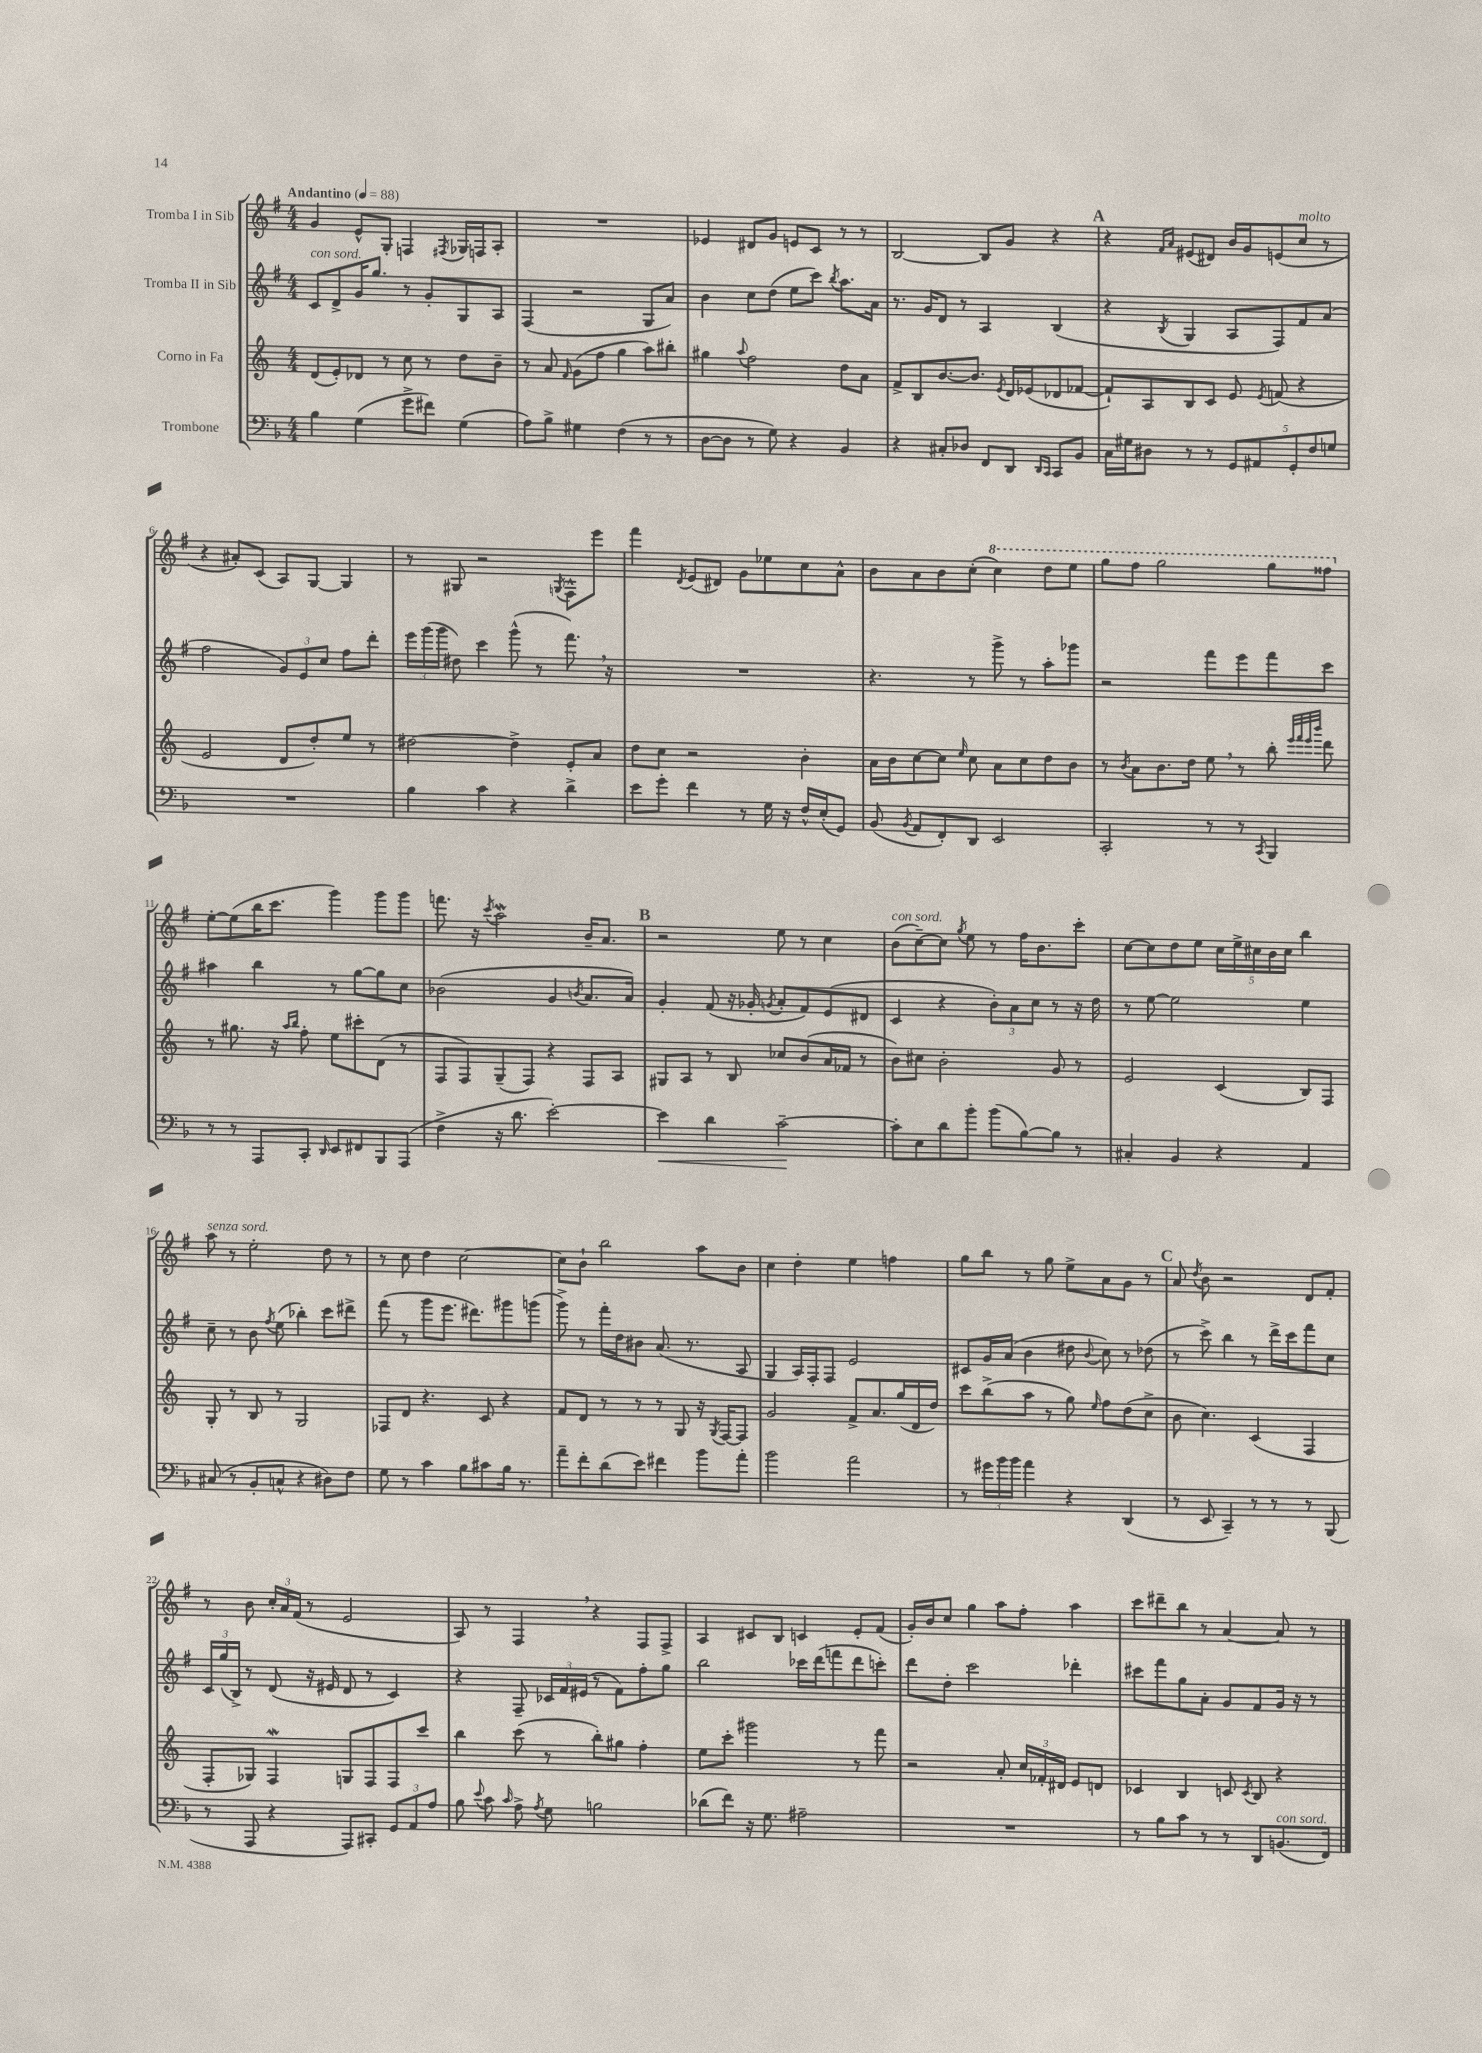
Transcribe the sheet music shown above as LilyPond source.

<<
\new StaffGroup <<
\new Staff = "s0" \with { instrumentName = "Tromba I in Sib" } {
    \clef treble \key g \major \numericTimeSignature \time 4/4 \tempo "Andantino" 4 = 88
    \autoBeamOff g'4 e'8[-^ g8]-. f4 \acciaccatura { fis8 } ges16[ f16 a8]-. |
    R1 |
    ees'4 dis'8[ g'8] e'8[ c'8] r8 r8 |
    b2~ b8[ g'8] r4 |
    \mark \markup { \bold "A" } r4 \grace { fis'16[ a'16] } eis'8[( dis'8]) b'16[ g'16 e'8( c''8]^\markup { \italic "molto" } r8 |
    r4 ais'8[-.) c'8]( a8[) g8]~ g4 |
    r8 gis8 r2 \acciaccatura { g8 } fis8[-^ e'''8] |
    fis'''4 \acciaccatura { d'8 } e'8[( dis'8]) g'8[ ees''8 c''8 a'8]-^ |
    b'8[ a'8 b'8 c''8]-.( \ottava #1 c'''4) d'''8[ e'''8] |
    g'''8[ fis'''8] g'''2 g'''8[ fisis'''8] \ottava #0 |
    e''8[~-. e''8( b''16 c'''8.] g'''4) g'''8[ g'''8] |
    f'''8. r16 \acciaccatura { c'''8 } a''2\mordent b'16[-- a'8.] |
    \mark \markup { \bold "B" } r2 e''8 r8 c''4 |
    b'8[^\markup { \italic "con sord." }( c''8~--) c''8] \acciaccatura { g''8 } e''8 r8 fis''16[ b'8. c'''8]-. |
    c''8[~ c''8 d''8 e''8] \tuplet 5/4 { c''16[ e''16-> cis''16 b'16 cis''16] } b''4 |
    a''8^\markup { \italic "senza sord." } r8 e''2-. d''8 r8 |
    r8 c''8 d''4 c''2~ |
    c''8[ b'8]-! b''2 a''8[ b'8] |
    c''4 d''4-. e''4 f''4 |
    g''8[ b''8] r8 g''8 e''8[-> a'8 g'8] r8 |
    \mark \markup { \bold "C" } a'8 \acciaccatura { d''8 } b'8 r2 d'8[ fis'8]-. |
    r8 b'8 \tuplet 3/2 { c''16[-. a'16 fis'16]( } r8 e'2 |
    a8) r8 fis4 \breathe r4 fis8[ fis8]-> |
    a4 cis'8[ b8] c'4 e'8[-. fis'8]( |
    g'16[-.) b'16 c''8] g''4 a''8[ fis''8]-. a''4 |
    c'''8[ dis'''8-- b''8] r8 a'4~ a'8 r8 \bar "|." |
}
\new Staff = "s1" \with { instrumentName = "Tromba II in Sib" } {
    \clef treble \key g \major \numericTimeSignature \time 4/4
    \autoBeamOff c'8[^\markup { \italic "con sord." } d'8-> g'16 g''8.] r8 g'8[-. g8 a8] |
    fis4( r2 g8[ a'8]) |
    b'4 c''8[ d''8]( e''8[ c'''8]) \acciaccatura { b''8 } a''8.[ a'16] |
    r8. g'16[ d'8] r8 a4 b4( |
    \mark \markup { \bold "A" } r4 \acciaccatura { b8 } g4 a8[ fis8) fis'8 a'8]( |
    fis''2 \tuplet 3/2 { g'8[) e'8 c''8] } fis''8[ d'''8]-. |
    \tuplet 3/2 { e'''16[ g'''16( g'''16] } dis''8) c'''4 g'''8-^( r8 fis'''8.) \breathe r16 |
    R1 |
    r4. r8 g'''8-> r8 a''8[-. ges'''8] |
    r2 fis'''8[ e'''8 fis'''8 c'''8] |
    ais''4 b''4 r8 g''8[~ g''8 c''8] |
    bes'2( g'4 \acciaccatura { b'8 } a'8.[ a'16]) |
    \mark \markup { \bold "B" } g'4-. fis'8( r16 ges'16-. \acciaccatura { g'8 } a'8[-. fis'8) e'8( dis'8] |
    c'4 r4 \tuplet 3/2 { b'8[-.) a'8 c''8] } r8 r16 d''16 |
    r8 e''8~ e''2 e''4 |
    c''8-- r8 b'8 \acciaccatura { fis''8 } e''8( bes''4-.) c'''8[ dis'''8]-> |
    fis'''8( r8 g'''8[ e'''8.] dis'''8.[) gis'''8 g'''8]( |
    g'''8->) r8 fis'''16[-. d''16 bis'8] a'8.( r8. a8 |
    g4 a16[) fis16-. fis8] e'2 |
    cis'8[ g'16 a'16]( b'4 dis''8 \appoggiatura { b'8 } c''8) r8 des''8( |
    \mark \markup { \bold "C" } r8 c'''8->) b''4 r8 d'''16[-> c'''16 fis'''8 c''8] |
    \tuplet 3/2 { c'16[ g''16( b16]->) } r8 d'8( r16 eis'16 d'8 r8 c'4) |
    r4 fis8-- \tuplet 3/2 { ces'16[ fis'16 eis'16]( } r8 fis'8[) fis''8-. g''8] |
    b''2 ces'''16[ d'''16( f'''8 d'''8 c'''8]-.) |
    d'''8[ d''8]-. c'''2 des'''4-. |
    cis'''8[ fis'''8 g''8 a'8]-. g'8[ fis'8 g'16] r16 r8 \bar "|." |
}
\new Staff = "s2" \with { instrumentName = "Corno in Fa" } {
    \clef treble \key c \major \numericTimeSignature \time 4/4
    \autoBeamOff d'8[( e'8-.) des'8] r8 c''8 r8 d''8[ b'8]-- |
    r8 a'8 \grace { f'16 } g'8[( f''8] g''4 a''8[) bis''8]-. |
    gis''4 \appoggiatura { a''8 } f''2 d''8[ a'8] |
    f'8[-> b8 b'8.~ b'8.] \acciaccatura { e'8 } d'16[ ees'16( des'8 fes'8]~ |
    \mark \markup { \bold "A" } fes'8[-!) a8 b8 c'8] e'8 \acciaccatura { e'8 } f'8( r4 |
    e'2 d'8[ d''8-.) e''8] r8 |
    dis''2~ dis''4-> e'8[-. a'8] |
    d''8[ c''8] r2 b'4-. |
    a'16[ b'16 c''8~ c''8] \grace { e''16 } c''8 a'8[ c''8 d''8 b'8] |
    r8 \acciaccatura { b'8 } a'8[ b'8. d''16] e''8 \breathe r8 b''8-. \grace { e'''32[ f'''32 e'''32 b'''32] } d'''8 |
    r8 gis''8. r16 \grace { a''16[ b''16] } f''8-. e''8[ cis'''8-. d'8]( r8 |
    f8[ f8) g8--( f8]) r4 f8[ a8] |
    \mark \markup { \bold "B" } gis8[ a8] r8 b8 ces''8[ b'8( a'16 fes'16] r8 |
    b'8[) cis''8] b'2-. g'8 r8 |
    e'2 c'4( b8[) f8] |
    g8-. r8 b8 r8 g2 |
    fes8[ d'8] r4. c'8 r4 |
    f'8[ d'8] r8 r8 r8 g8 r16 \acciaccatura { g8 } f16[~ f8] |
    g'2 f'8[-> a'8. g''16( d'16 d''16]) |
    c'''8[ b''8->( a''8] r8 g''8) \grace { e''16 } f''8[ d''8( c''8]-> |
    \mark \markup { \bold "C" } b'8 c''4.) c'4( f4 |
    f8[-. ges8]) f4\mordent g8[ f8 f8 c'''8] |
    b''4 c'''8( r8 b''8[-.) gis''8] f''4-. |
    e''8[ c'''8]-. gis'''2 r8 f'''8 |
    r2 a'8-. \tuplet 3/2 { c''16[ fes'16-. dis'16] } e'8[ d'8] |
    ces'4 b4 c'8 \acciaccatura { c'8 } b8 r4 \bar "|." |
}
\new Staff = "s3" \with { instrumentName = "Trombone" } {
    \clef bass \key f \major \numericTimeSignature \time 4/4
    \autoBeamOff bes4 g4( g'8[-> fis'8]) g4( |
    a8[) bes8]-> gis4 f4( r8 r8 |
    d8[~ d8] r8 g8) r4 bes,4 |
    r4 cis8[-. des8] f,8[ d,8] \grace { d,16[ c,16] } c,8[ bes,8] |
    \mark \markup { \bold "A" } c16[ gis16 dis8] r8 r8 \tuplet 5/4 { g,8[ ais,8 g,8-. f8 g8] } |
    R1 |
    bes4 c'4 r4 d'4-> |
    e'8[ g'8]-. f'4 r8 g16 r16 f16[-^ e16-.( g,8]) |
    bes,8( \acciaccatura { bes,8 } a,8[ f,8-.) d,8] e,2 |
    c,2-. r8 r8 \acciaccatura { c,8 } bes,,4 |
    r8 r8 a,,8[ c,8]-. \grace { d,16 } e,8[ fis,8 bes,,8 a,,8]( |
    f4-> r16 d'8. e'2~-.) |
    \mark \markup { \bold "B" } e'4\< d'4 c'2~--\! |
    c'8[-. e8 d'8 bes'8]-. bes'8[( bes8~) bes8] r8 |
    cis4-. bes,4 r4 a,4 |
    cis8( r8 bes,8[-. c8]-^ r4 dis8[) f8] |
    g8 r8 c'4 bes8[ cis'8 bes16] r8. |
    a'8[-- f'8-. d'8( e'8]) fis'4 bes'8[ a'8]-. |
    bes'2 a'2 |
    r8 \tuplet 3/2 { gis'16[ bes'16 bes'16] } a'4 r4 d,4( |
    \mark \markup { \bold "C" } r8 e,8 c,4--) r8 r8 r8 bes,,8( |
    r8 a,,8 r4 a,,8[) cis,8]-. \tuplet 3/2 { g,8[ a,8 a8] } |
    bes8 \appoggiatura { e'8 } c'8 \grace { c'16 } a8-> \acciaccatura { a8 } g8 b2 |
    des'8[( f'8]) r16 g8. ais2-- |
    R1 |
    r8 bes8[ c'8] r8 r8 d,8[ b,8.^\markup { \italic "con sord." }( f,16]) \bar "|." |
}
>>
>>
